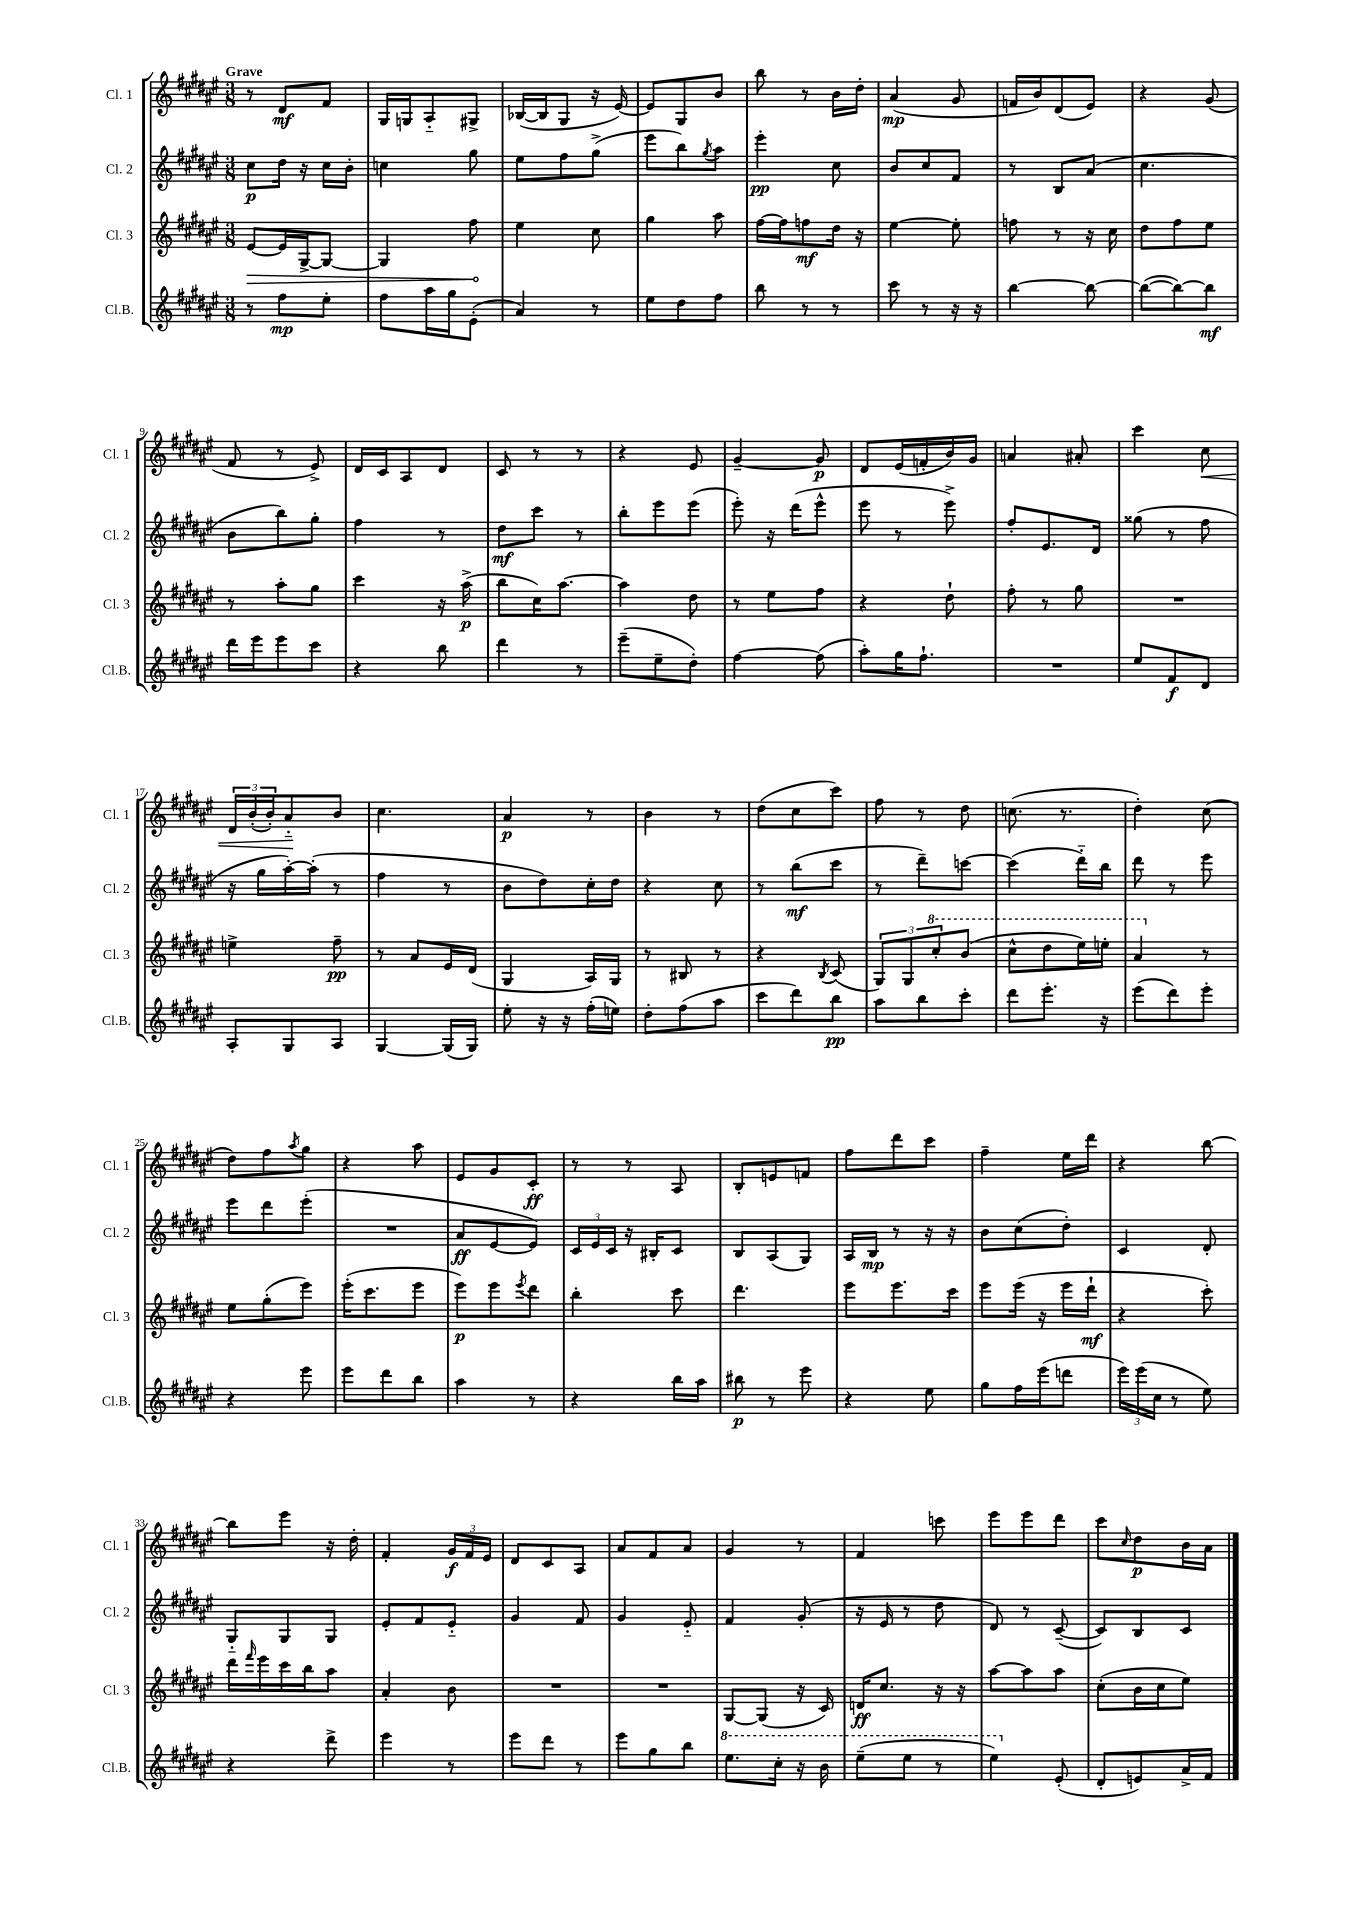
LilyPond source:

<<
\new StaffGroup <<
\new Staff = "s0" \with { instrumentName = "Cl. 1" shortInstrumentName = "Cl. 1" } {
    \clef treble \key fis \major \numericTimeSignature \time 3/8 \tempo "Grave"
    r8 dis'8\mf fis'8 |
    gis16 g16 ais8-_ gis8-> |
    bes16~( bes16 gis8 r16 eis'16~) |
    eis'8 gis8 b'8 |
    b''8 r8 b'16 dis''16-. |
    ais'4\mp( gis'8 |
    f'16 b'16) dis'8( eis'8) |
    r4 gis'8( |
    fis'8 r8 eis'8->) |
    dis'16 cis'16 ais8 dis'8 |
    cis'8 r8 r8 |
    r4 eis'8 |
    gis'4~-- gis'8\p |
    dis'8 eis'16( f'16-. b'16) gis'16 |
    a'4 ais'8-. |
    cis'''4 cis''8\< |
    \tuplet 3/2 { dis'16 b'16-.( b'16-.) } ais'8-_\! b'8 |
    cis''4. |
    ais'4\p r8 |
    b'4 r8 |
    dis''8( cis''8 cis'''8) |
    fis''8 r8 dis''8 |
    c''8.( r8. |
    dis''4-.) cis''8( |
    dis''8) fis''8 \acciaccatura { ais''8 } gis''8 |
    r4 ais''8 |
    eis'8 gis'8 cis'8-.\ff |
    r8 r8 ais8 |
    b8-. e'8 f'8 |
    fis''8 dis'''8 cis'''8 |
    fis''4-- eis''16 dis'''16 |
    r4 b''8~ |
    b''8 eis'''8 r16 dis''16-. |
    fis'4-. \tuplet 3/2 { gis'16\f fis'16 eis'16 } |
    dis'8 cis'8 ais8 |
    ais'8 fis'8 ais'8 |
    gis'4 r8 |
    fis'4 c'''8 |
    eis'''8 eis'''8 dis'''8 |
    cis'''8 \grace { cis''16 } dis''8\p b'16 ais'16 \bar "|." |
}
\new Staff = "s1" \with { instrumentName = "Cl. 2" shortInstrumentName = "Cl. 2" } {
    \clef treble \key fis \major \numericTimeSignature \time 3/8
    cis''8\p dis''16 r16 cis''16 b'16-. |
    c''4 gis''8 |
    eis''8 fis''8 gis''8->( |
    eis'''8 b''8) \acciaccatura { gis''8 } ais''8 |
    eis'''4-.\pp cis''8 |
    b'8 cis''8 fis'8 |
    r8 b8 ais'8( |
    cis''4. |
    b'8 b''8) gis''8-. |
    fis''4 r8 |
    dis''8\mf cis'''8 r8 |
    b''8-. eis'''8 eis'''8( |
    eis'''8-.) r16 dis'''16( eis'''8-^ |
    eis'''8 r8 eis'''8->) |
    fis''8-. eis'8. dis'16 |
    gisis''8( r8 fis''8 |
    r16 gis''16 ais''16~-.) ais''16-.( r8 |
    fis''4 r8 |
    b'8 dis''8) cis''16-. dis''16 |
    r4 cis''8 |
    r8 b''8\mf( cis'''8 |
    r8 dis'''8--) c'''8~ |
    c'''4( dis'''16-_) b''16 |
    dis'''8 r8 eis'''8 |
    eis'''8 dis'''8 eis'''8-.( |
    R4. |
    ais'8\ff eis'8~ eis'8) |
    \tuplet 3/2 { cis'16 eis'16 cis'16 } r16 bis16-. cis'8 |
    b8 ais8( gis8) |
    ais16 b16\mp r8 r16 r16 |
    b'8 cis''8( dis''8-.) |
    cis'4 dis'8-. |
    gis8-_ gis8 gis8 |
    eis'8-. fis'8 eis'8-_ |
    gis'4 fis'8 |
    gis'4 eis'8-_ |
    fis'4 gis'8-.( |
    r16 eis'16 r8 dis''8 |
    dis'8) r8 cis'8~--( |
    cis'8) b8 cis'8 \bar "|." |
}
\new Staff = "s2" \with { instrumentName = "Cl. 3" shortInstrumentName = "Cl. 3" } {
    \clef treble \key fis \major \numericTimeSignature \time 3/8
    \once \override Hairpin.circled-tip = ##t eis'8~\> eis'16 gis16~-> gis8~ |
    gis4 fis''8\! |
    eis''4 cis''8 |
    gis''4 ais''8 |
    fis''16~ fis''16 f''8\mf dis''16 r16 |
    eis''4~ eis''8-. |
    f''8 r8 r16 cis''16 |
    dis''8 fis''8 eis''8 |
    r8 ais''8-. gis''8 |
    cis'''4 r16 ais''16->\p( |
    b''8 cis''16) ais''8.~ |
    ais''4 dis''8 |
    r8 eis''8 fis''8 |
    r4 dis''8-! |
    fis''8-. r8 gis''8 |
    R4. |
    e''4-> fis''8--\pp |
    r8 ais'8 eis'16 dis'16( |
    gis4 ais16) gis16 |
    r8 bis8 r8 |
    r4 \acciaccatura { b8 } cis'8( |
    \tuplet 3/2 { gis8) gis8 \ottava #1 cis'''8-. } b''8( |
    cis'''8-^ dis'''8 eis'''16) e'''16-. |
    ais''4 \ottava #0 r8 |
    eis''8 gis''8-.( eis'''8) |
    eis'''16-.( cis'''8. eis'''8 |
    eis'''8\p) eis'''8 \acciaccatura { eis'''8 } dis'''8 |
    b''4-. cis'''8 |
    dis'''4. |
    eis'''8 eis'''8. cis'''16 |
    eis'''8 eis'''16( r16 eis'''16 dis'''16-!\mf |
    r4 cis'''8-.) |
    dis'''16 \grace { fis'''16 } eis'''16 cis'''16 b''16 ais''8 |
    ais'4-. b'8 |
    R4. |
    R4. |
    gis8~ gis8( r16 cis'16) |
    d'16\ff cis''8. r16 r16 |
    ais''8~ ais''8 ais''8 |
    cis''8-.( b'16 cis''16 eis''8) \bar "|." |
}
\new Staff = "s3" \with { instrumentName = "Cl.B." shortInstrumentName = "Cl.B." } {
    \clef treble \key fis \major \numericTimeSignature \time 3/8
    r8 fis''8\mp eis''8-. |
    fis''8 ais''16 gis''16 eis'8-.( |
    ais'4) r8 |
    eis''8 dis''8 fis''8 |
    b''8 r8 r8 |
    cis'''8 r8 r16 r16 |
    b''4~ b''8~ |
    b''8~( b''8~) b''8\mf |
    dis'''16 eis'''16 eis'''8 cis'''8 |
    r4 b''8 |
    dis'''4 r8 |
    eis'''8--( eis''8-- dis''8-.) |
    fis''4~ fis''8( |
    ais''8-.) gis''16 fis''8.-! |
    R4. |
    eis''8 fis'8\f dis'8 |
    ais8-. gis8 ais8 |
    gis4~ gis16( gis16) |
    eis''8-. r16 r16 fis''16-.( e''16) |
    dis''8-. fis''8( ais''8 |
    cis'''8 dis'''8) b''8\pp |
    ais''8 b''8 cis'''8-. |
    dis'''8 eis'''8.-. r16 |
    eis'''8( dis'''8) eis'''8-. |
    r4 eis'''8 |
    eis'''8 dis'''8 b''8 |
    ais''4 r8 |
    r4 b''16 ais''16 |
    bis''8\p r8 eis'''8 |
    r4 eis''8 |
    gis''8 fis''16 eis'''16( d'''8 |
    \tuplet 3/2 { eis'''16) eis'''16( cis''16 } r8 eis''8) |
    r4 dis'''8-> |
    eis'''4 r8 |
    eis'''8 dis'''8 r8 |
    eis'''8 gis''8 b''8 |
    \ottava #1 eis'''8. cis'''16-. r16 b''16 |
    eis'''8--( eis'''8 r8 |
    eis'''4) \ottava #0 eis'8-.( |
    dis'8-. e'8) ais'16-> fis'16 \bar "|." |
}
>>
>>
